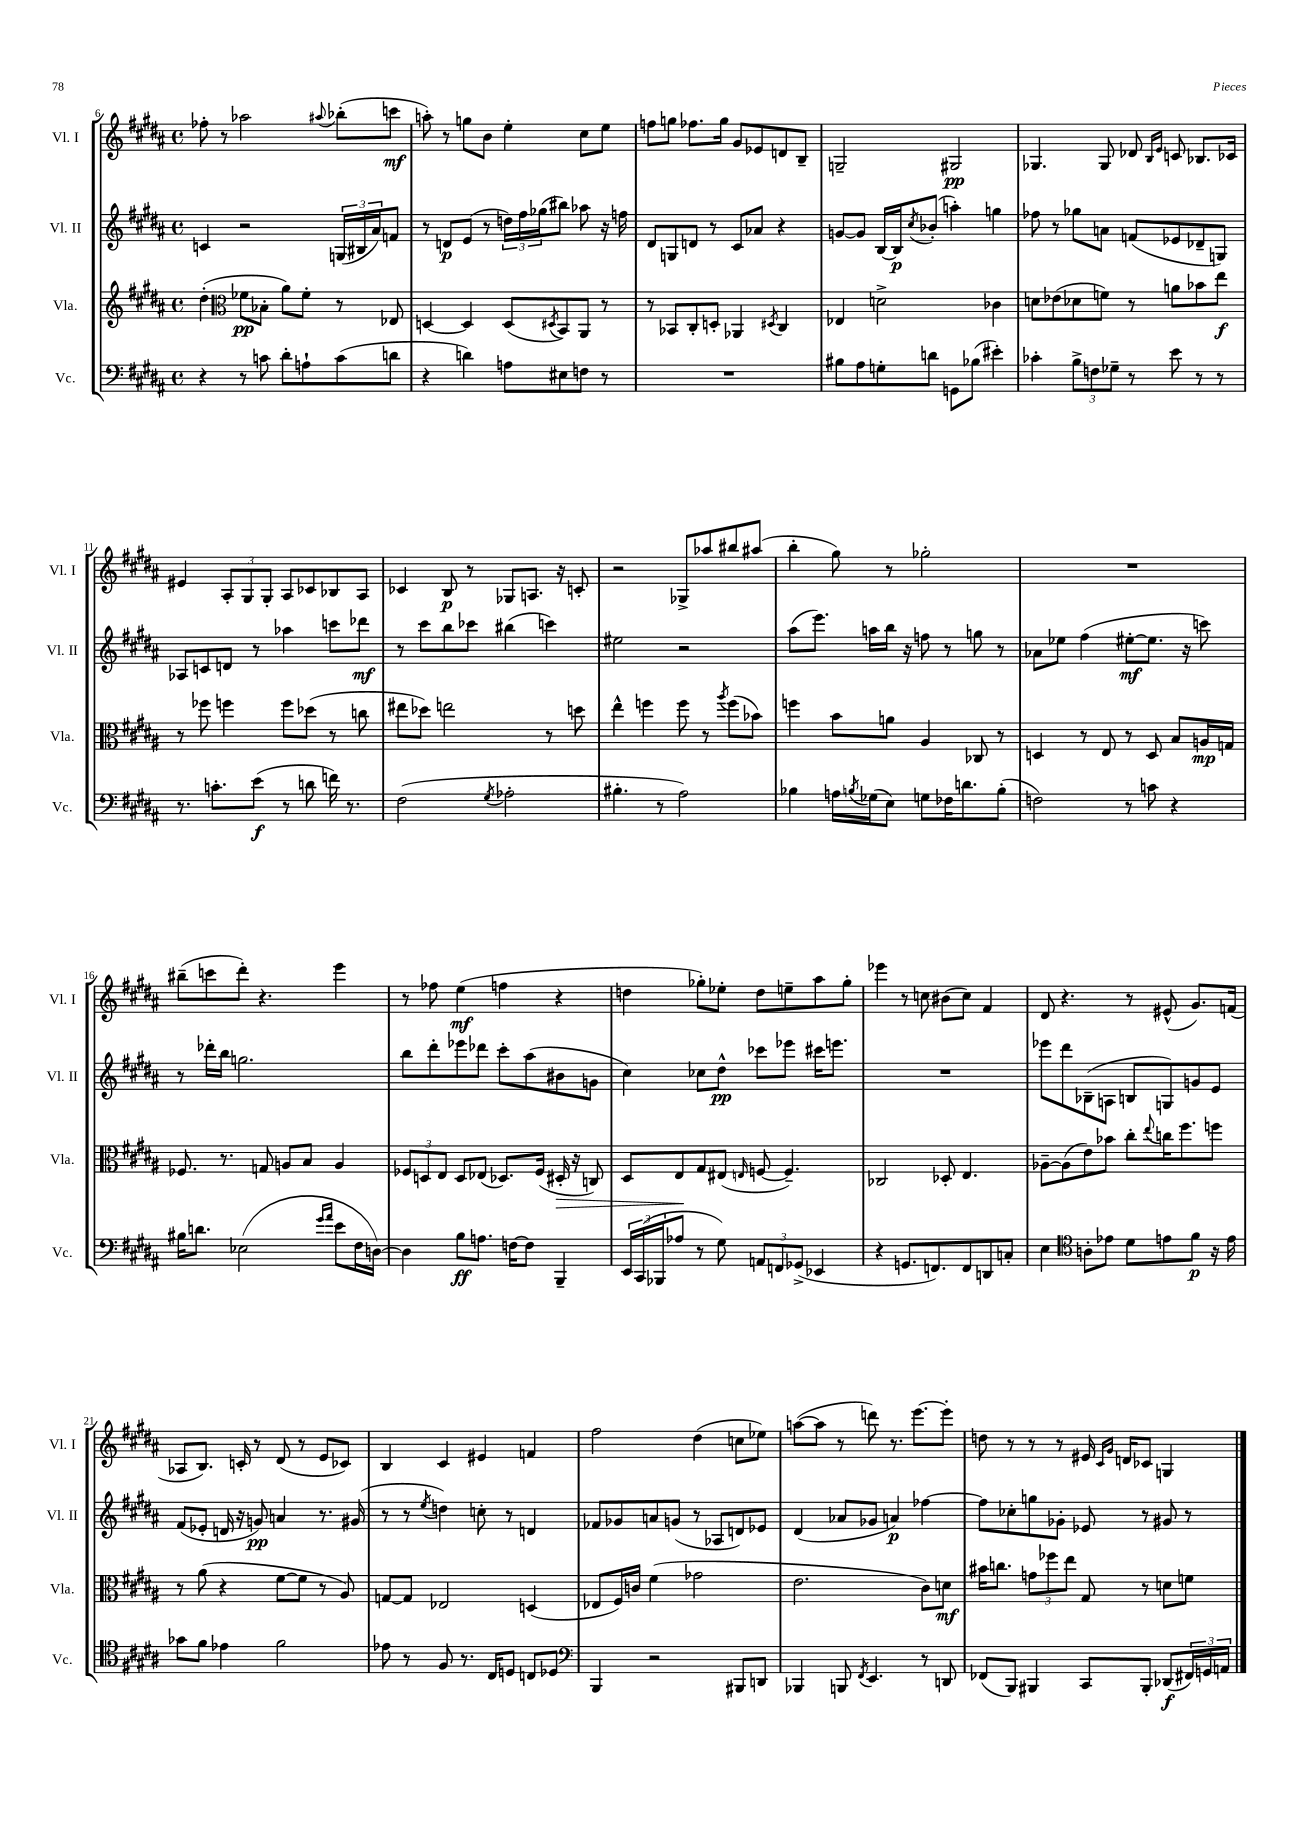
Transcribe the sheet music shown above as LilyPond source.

<<
\new StaffGroup <<
\new Staff = "s0" \with { instrumentName = "Vl. I" shortInstrumentName = "Vl. I" } {
    \clef treble \key b \major \defaultTimeSignature \time 4/4
    fes''8-. r8 aes''2 \appoggiatura { ais''8 } bes''8-.( c'''8\mf |
    a''8-.) r8 g''8 b'8 e''4-. cis''8 e''8 |
    f''8 g''8 fes''8. g''16 gis'8 ees'8 d'8 b8-- |
    g2-- gis2\pp |
    ges4. ges8 des'8 \grace { b16 e'16 } c'8 bes8. ces'16 |
    eis'4 \tuplet 3/2 { ais8-. gis8 gis8-. } ais8 ces'8 bes8 ais8 |
    ces'4 b8\p r8 ges8 a8. r16 c'8-. |
    r2 ges8-> aes''8 bis''8 ais''8( |
    b''4-. gis''8) r8 ges''2-. |
    R1 |
    bis''8--( c'''8 dis'''8-.) r4. e'''4 |
    r8 fes''8 e''4\mf( f''4 r4 |
    d''4 ges''8-.) ees''8-. d''8 e''8-- ais''8 ges''8-. |
    ees'''4 r8 c''8 bis'8( c''8) fis'4 |
    dis'8 r4. r8 eis'8-^( gis'8.) f'16( |
    aes8 b8.) c'16-. r8 dis'8( r8 e'8 ces'8) |
    b4 cis'4 eis'4 f'4 |
    fis''2 dis''4( c''8 ees''8) |
    a''8~( a''8 r8 d'''8) r8. e'''8.~ e'''8-. |
    d''8 r8 r8 r8 eis'16 \grace { cis'16 gis'16 } d'16 ces'8 g4 \bar "|." |
}
\new Staff = "s1" \with { instrumentName = "Vl. II" shortInstrumentName = "Vl. II" } {
    \clef treble \key b \major \defaultTimeSignature \time 4/4
    c'4 r2 \tuplet 3/2 { g16( bis16 ais'16) } f'8 |
    r8 d'8\p e'8( r8 \tuplet 3/2 { d''16) fis''16 ges''16( } bis''8) aes''8 r16 f''16 |
    dis'8 g8 d'8 r8 cis'8 aes'8 r4 |
    g'8~ g'8 b16~ b16\p \acciaccatura { cis''8 } bes'8-.( a''4-.) g''4 |
    fes''8 r8 ges''8 a'8 f'8( ees'8 des'8-- g8) |
    aes8 c'8 d'8 r8 aes''4 c'''8 des'''8\mf |
    r8 cis'''8 b''8 ces'''8 bis''4( c'''4) |
    eis''2 r2 |
    ais''8( e'''8.) a''16 b''16 r16 f''8 r8 g''8 r8 |
    aes'8 ees''8 fis''4( eis''8~-.\mf eis''8. r16 c'''8) |
    r8 des'''16-. b''16 g''2. |
    b''8 dis'''8-. ees'''8 des'''8 cis'''8-. ais''8( bis'8 g'8 |
    cis''4) ces''8 dis''8-^\pp ces'''8 ees'''8 cis'''16 e'''8. |
    R1 |
    ees'''8 dis'''8 bes8--( a8 b8 g8) g'8 e'8 |
    fis'8( ees'8-. d'16 r16 g'8\pp) a'4 r8. gis'16( |
    r8 r8 \acciaccatura { e''8 } d''4) c''8-. r8 d'4 |
    fes'8 ges'8 a'8 g'8( r8 aes8 d'8) ees'8 |
    dis'4( aes'8 ges'8 a'4\p) fes''4~ |
    fes''8 ces''8-. g''8 ges'8-. ees'8 r8 gis'8 r8 \bar "|." |
}
\new Staff = "s2" \with { instrumentName = "Vla." shortInstrumentName = "Vla." } {
    \clef treble \key b \major \defaultTimeSignature \time 4/4
    dis''4-.( \clef alto fes'8\pp bes8-. ais'8) fes'8-. r8 ees8 |
    d4~ d4 d8( \acciaccatura { dis8 } b,8) ais,8 r8 |
    r8 bes,8 cis8-. d8-. aes,4 \acciaccatura { dis8 } cis4 |
    ees4 d'2-> ces'4 |
    d'8 ees'8( des'8 f'8) r8 a'8 bes'8 e''8\f |
    r8 fes''8 f''4 f''8 des''8( r8 c''8 |
    eis''8 des''8) e''2 r8 d''8 |
    e''4-^ f''4 f''8 r8 \acciaccatura { ais''8 } f''8( bes'8) |
    f''4 b'8 a'8 ais4 ces8 r8 |
    d4 r8 e8 r8 d8 b8 a16\mp g16 |
    fes8. r8. g8 a8 b8 a4 |
    \tuplet 3/2 { fes8 d8 e8 } d8 ees8( des8.) fes16( dis16-.\> r16 c8) |
    dis8 e8\! gis8 eis8( \grace { e16 } f8~ f4.--) |
    ces2 des8-. e4. |
    aes8~-- aes8( e'8) bes'8 cis''8-. \appoggiatura { e''8 } c''16 fis''8. f''8 |
    r8 ais'8( r4 fis'8~ fis'8 r8 ais8) |
    g8~ g8 ees2 d4( |
    ees8 fis16) c'16 fis'4( ges'2 |
    e'2. cis'8) d'8\mf |
    bis'16 c''8. \tuplet 3/2 { g'8 fes''8 e''8 } gis8 r8 d'8 f'8 \bar "|." |
}
\new Staff = "s3" \with { instrumentName = "Vc." shortInstrumentName = "Vc." } {
    \clef bass \key b \major \defaultTimeSignature \time 4/4
    r4 r8 c'8 dis'8-. a8-! c'8( d'8 |
    r4 d'4) a8 eis8 f8 r8 |
    R1 |
    bis8 ais8 g8-. d'8 g,8 bes8( eis'4-.) |
    ces'4-. \tuplet 3/2 { b8-> f8 ges8-- } r8 e'8 r8 r8 |
    r8. c'8.-. e'8\f( r8 d'8 f'16) r8. |
    fis2( \acciaccatura { gis8 } aes2-. |
    bis4.-. r8 ais2) |
    bes4 a16 \acciaccatura { b8 } ges16( e8) g8 fes16 d'8. b8-.( |
    f2) r8 c'8 r4 |
    bis16 d'8. ees2( \grace { gis'16 ais'16 } e'8 fis16 d16~) |
    d4 b8\ff a8. f16~ f8 b,,4-- |
    \tuplet 3/2 { e,16 cis,16( bes,,16 } aes8 r8 gis8) \tuplet 3/2 { a,8 f,8 ges,8->( } ees,4 |
    r4 g,8. f,8.) f,8 d,8 c8-. |
    e4 \clef tenor a8-. ees'8 dis'8 e'8 fis'8\p r16 e'16 |
    ges'8 fis'8 ees'4 fis'2 |
    ees'8 r8 fis8 r8. cis16 d8 c8 des8 |
    \clef bass b,,4 r2 bis,,8 d,8 |
    bes,,4 b,,8 \acciaccatura { fis,8 } e,4. r8 d,8 |
    fes,8( b,,8) bis,,4 cis,8 bis,,8-. des,8\f( \tuplet 3/2 { fis,16) g,16 a,16 } \bar "|." |
}
>>
>>
\layout { \context { \Score currentBarNumber = #6 } }
